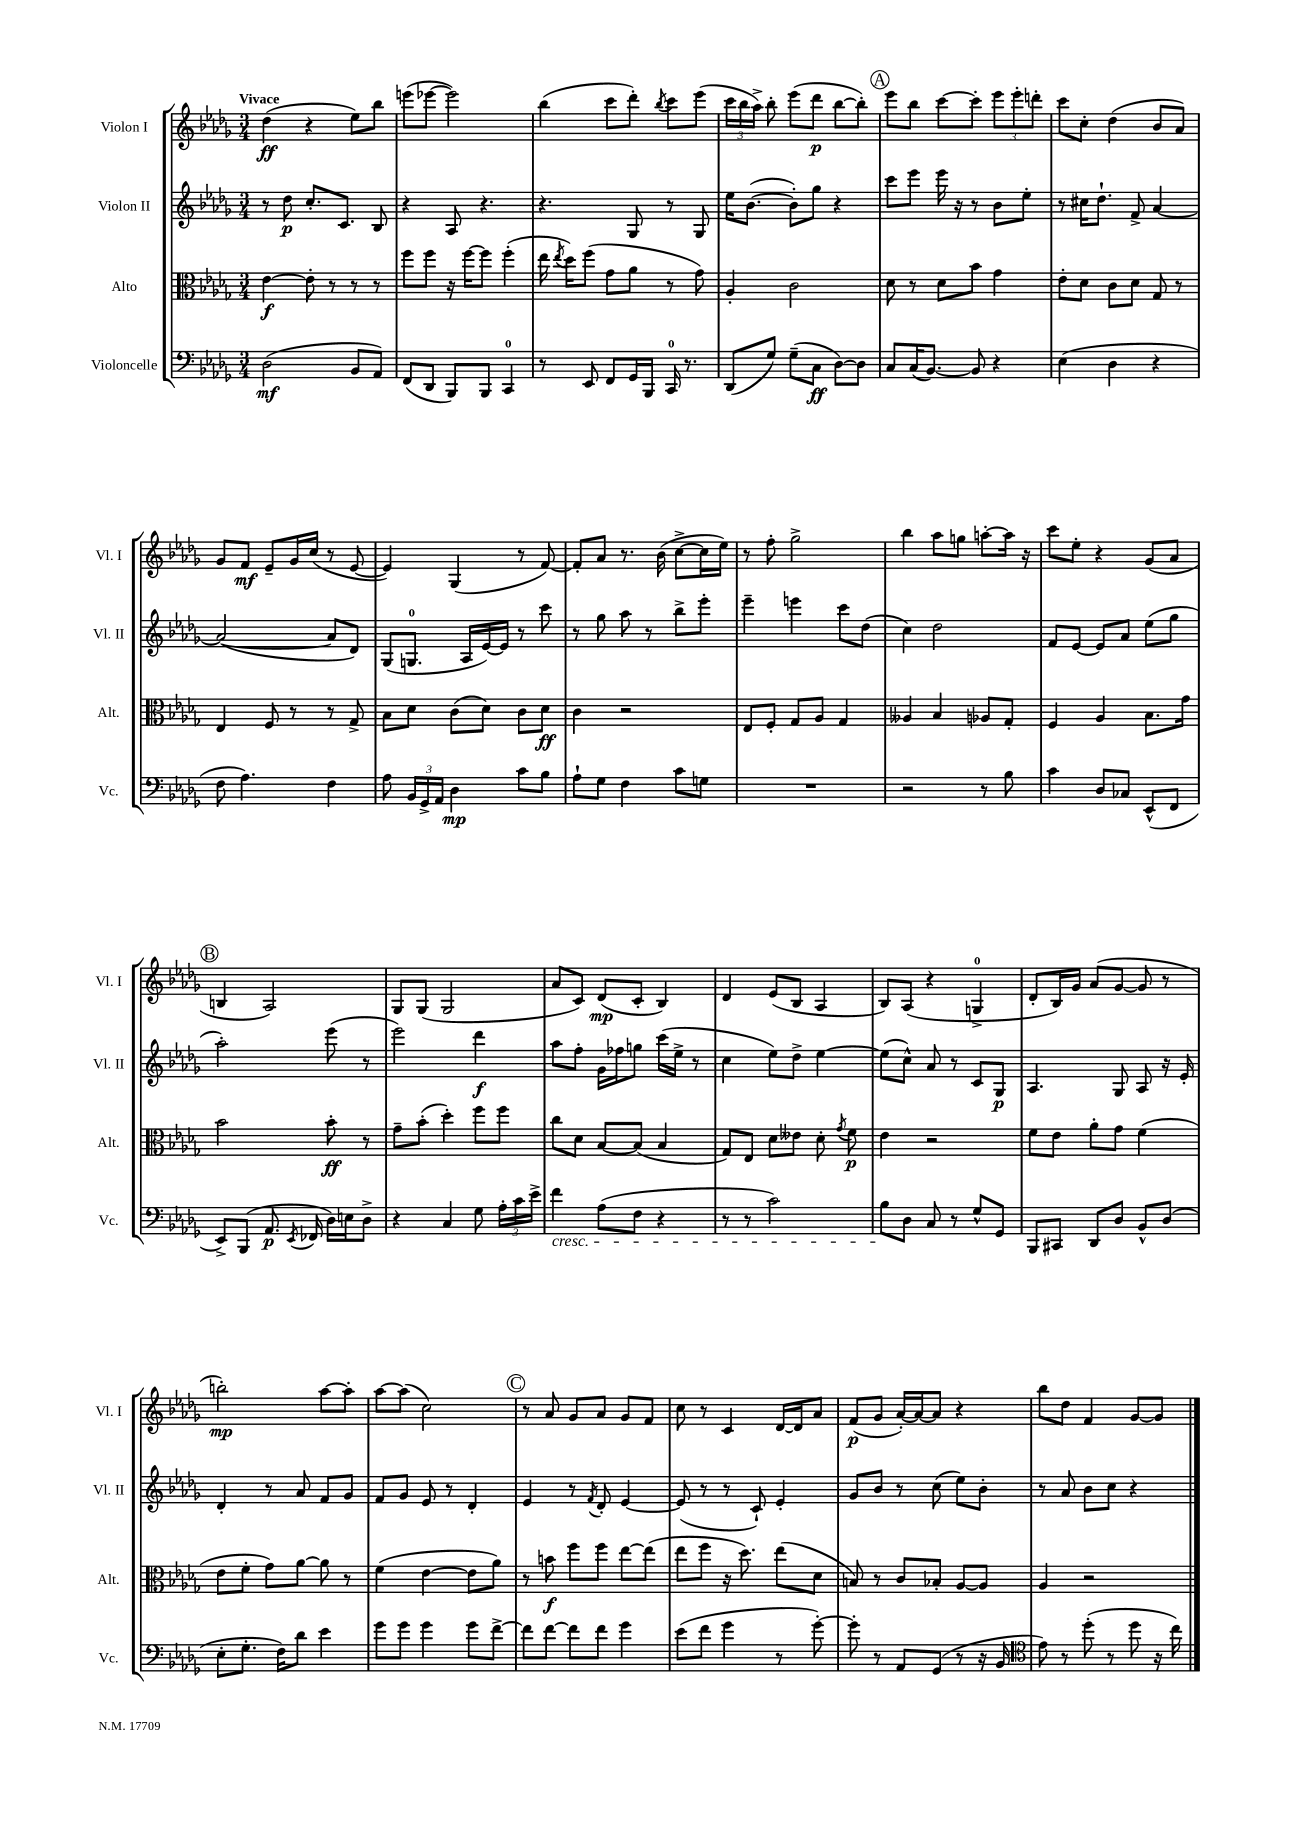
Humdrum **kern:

**kern	**kern	**kern	**kern
*staff4	*staff3	*staff2	*staff1
*clefF4	*clefC3	*clefG2	*clefG2
*k[b-e-a-d-g-]	*k[b-e-a-d-g-]	*k[b-e-a-d-g-]	*k[b-e-a-d-g-]
*M3/4	*M3/4	*M3/4	*M3/4
(2D-	[4e-	8r	(4dd-
.	.	8dd-	.
.	8e-']	8.cc'	4r
.	8r	.	.
.	.	8.c	.
8BB-	8r	.	8ee-)
8AA-)	8r	8B-	8bb-
=	=	=	=
(8FF	8ff	4r	(8eee
8DD-	8ff	.	[8eee-
8BBB-)	16r	8A-	2eee-])
.	[16ff	.	.
8BBB-	8ff]	4.r	.
4CC	(4ff'	.	.
=	=	=	=
8r	16ee-	4.r	(4bb-
.	8qee-	.	.
.	16dd-)	.	.
8EE-	(8ff	.	.
8FF	8g-	.	8ccc
16GG-	8a-	8G-	8ddd-')
16BBB-	.	.	.
.	.	.	8qbb-
16CC	8r	8r	8ccc
8.r	.	.	.
.	8g-)	8G-	(8eee-
=	=	=	=
(8DD-	4A-'	16ee-	24ccc
.	.	.	24bb-
.	.	([8.b-	.
.	.	.	24aa-^)
8G-)	.	.	8bb-'
(8G-~	2c	8b-'])	(8eee-
8C	.	8gg-	8ddd-
[8D-)	.	4r	[8bb-
8D-]	.	.	8bb-'])
=	=	=	=
8C	8d-	8ccc	8eee-
(16C	8r	8eee-	8bb-
[8.BB-)	.	.	.
.	8d-	16eee-	[8ccc
.	.	16r	.
8BB-]	8b-	8r	8ccc']
4r	4g-	8b-	12eee-
.	.	.	12eee-'
.	.	8ee-'	.
.	.	.	12ddd'
=	=	=	=
(4E-	8e-'	8r	8ccc
.	8d-	16cc#	8cc'
.	.	8.dd-`	.
4D-	8c	.	(4dd-
.	8d-	8f^	.
4r	8G-	[4a-	8b-
.	8r	.	8a-)
=	=	=	=
8F	4E-	(2a-_	8g-
4.A-)	.	.	8f
.	8F	.	8e-~
.	8r	.	16g-
.	.	.	(16cc
4F	8r	8a-]	8r
.	8G-^	8d-)	[8e-
=	=	=	=
8A-	8B-	(8G-	4e-])
24BB-	8d-	8.G	.
24GG-^	.	.	.
24AA-	.	.	.
4D-	(8c	.	(4G-
.	.	16A-	.
.	8d-)	[16e-)	.
.	.	16e-]	.
8c	8c	8r	8r
8B-	8d-	8ccc	[8f)
=	=	=	=
8A-`	4c	8r	8f']
8G-	.	8gg-	8a-
4F	2r	8aa-	8.r
.	.	8r	.
.	.	.	(16b-
8c	.	8bb-^	[8cc^
8G	.	8eee-'	16cc]
.	.	.	16ee-)
=	=	=	=
2.r	8E-	4eee-~	8r
.	8F'	.	8ff'
.	8G-	4eee	2gg-^
.	8A-	.	.
.	4G-	8ccc	.
.	.	(8dd-	.
=	=	=	=
2r	4A--	4cc)	4bb-
.	4B-	2dd-	8aa-
.	.	.	8gg
8r	8A-	.	[8aa'
8B-	8G-'	.	16aa]
.	.	.	16r
=	=	=	=
4c	4F	8f	8ccc
.	.	[8e-	8ee-'
8D-	4A-	8e-]	4r
8C-	.	8a-	.
(8EE-^^	8.B-	(8ee-	(8g-
8FF	.	8gg-	8a-
.	16g-	.	.
=	=	=	=
8EE-^)	2b-	2aa-')	4B
(8BBB-	.	.	.
8.AA-	.	.	2A-)
8qEE-	.	.	.
16FF-	.	.	.
16D-)	8b-'	(8eee-	.
16E	.	.	.
8D-^	8r	8r	.
=	=	=	=
4r	8g-~	2eee-)	8G-
.	(8b-'	.	(8G-
4C	4dd-')	.	2G-
8G-	8ff	4ddd-	.
24A-'	8ff	.	.
24c	.	.	.
24e-^	.	.	.
=	=	=	=
4f	8cc	8aa-	8a-
.	8d-	8ff'	8c)
(8A-	[8B-	16g-	(8d-
.	.	16ff-	.
8F	(8B-]	8gg	8c'
4r	4B-	(16ccc	4B-)
.	.	16ee-^	.
.	.	8r	.
=	=	=	=
8r	8G-)	4cc	4d-
8r	8E-	.	.
2c)	8d-	8ee-)	(8e-
.	8e--	8dd-^	8B-
.	8d-'	[4ee-	4A-
.	8qg-	.	.
.	8f	.	.
=	=	=	=
8B-	4e-	(8ee-]	8B-)
8D-	.	8cc^^)	(8A-
8C	2r	8a-	4r
8r	.	8r	.
8G-^^	.	8c	4G^
8GG-	.	8G-	.
=	=	=	=
8BBB-	8f	4.A-	8d-'
8CC#	8e-	.	16B-)
.	.	.	16g-
8DD-	8a-'	.	(8a-
8D-	8g-	8G-	[8g-
8BB-^^	(4f	8A-	8g-]
(8D-	.	16r	8r
.	.	16e-'	.
=	=	=	=
8E-'	8e-	4d-'	2bb')
8.G-'	8f'	.	.
.	8g-)	8r	.
16F)	.	.	.
8d-	[8a-	8a-	.
4e-	8a-]	8f	[8aa-
.	8r	8g-	8aa-']
=	=	=	=
8g-	(4f	8f	[8aa-
8g-	.	8g-	(8aa-]
4g-	[4e-	8e-	2cc)
.	.	8r	.
8g-	8e-]	4d-'	.
[8f^	8a-)	.	.
=	=	=	=
8f]	8r	4e-	8r
[8f	8b	.	8a-
8f]	8ff	8r	8g-
.	.	8qf	.
8f	8ff	8d-'	8a-
4g-	[8ee-	[4e-	8g-
.	(8ee-]	.	8f
=	=	=	=
(8e-	8ee-	(8e-]	8cc
8f	8ff	8r	8r
4g-	16r	8r	4c
.	8.dd-)	.	.
.	.	8c`)	.
8r	(8ee-	4e-'	[16d-
.	.	.	16d-]
[8g-')	8d-	.	8a-
=	=	=	=
8g-']	8B)	8g-	(8f
8r	8r	8b-	8g-
8AA-	8c	8r	[16a-')
.	.	.	16a-_
(8GG-	8B-'	(8cc	8a-]
8r	[8A-	8ee-)	4r
16r	8A-]	8b-'	.
16BB-	.	.	.
=	=	=	=
*clefC4	*	*	*
8e-)	4A-	8r	8bb-
8r	.	8a-	8dd-
(8dd-'	2r	8b-	4f
8r	.	8cc	.
8dd-	.	4r	[8g-
16r	.	.	8g-]
16cc)	.	.	.
==	==	==	==
*-	*-	*-	*-
